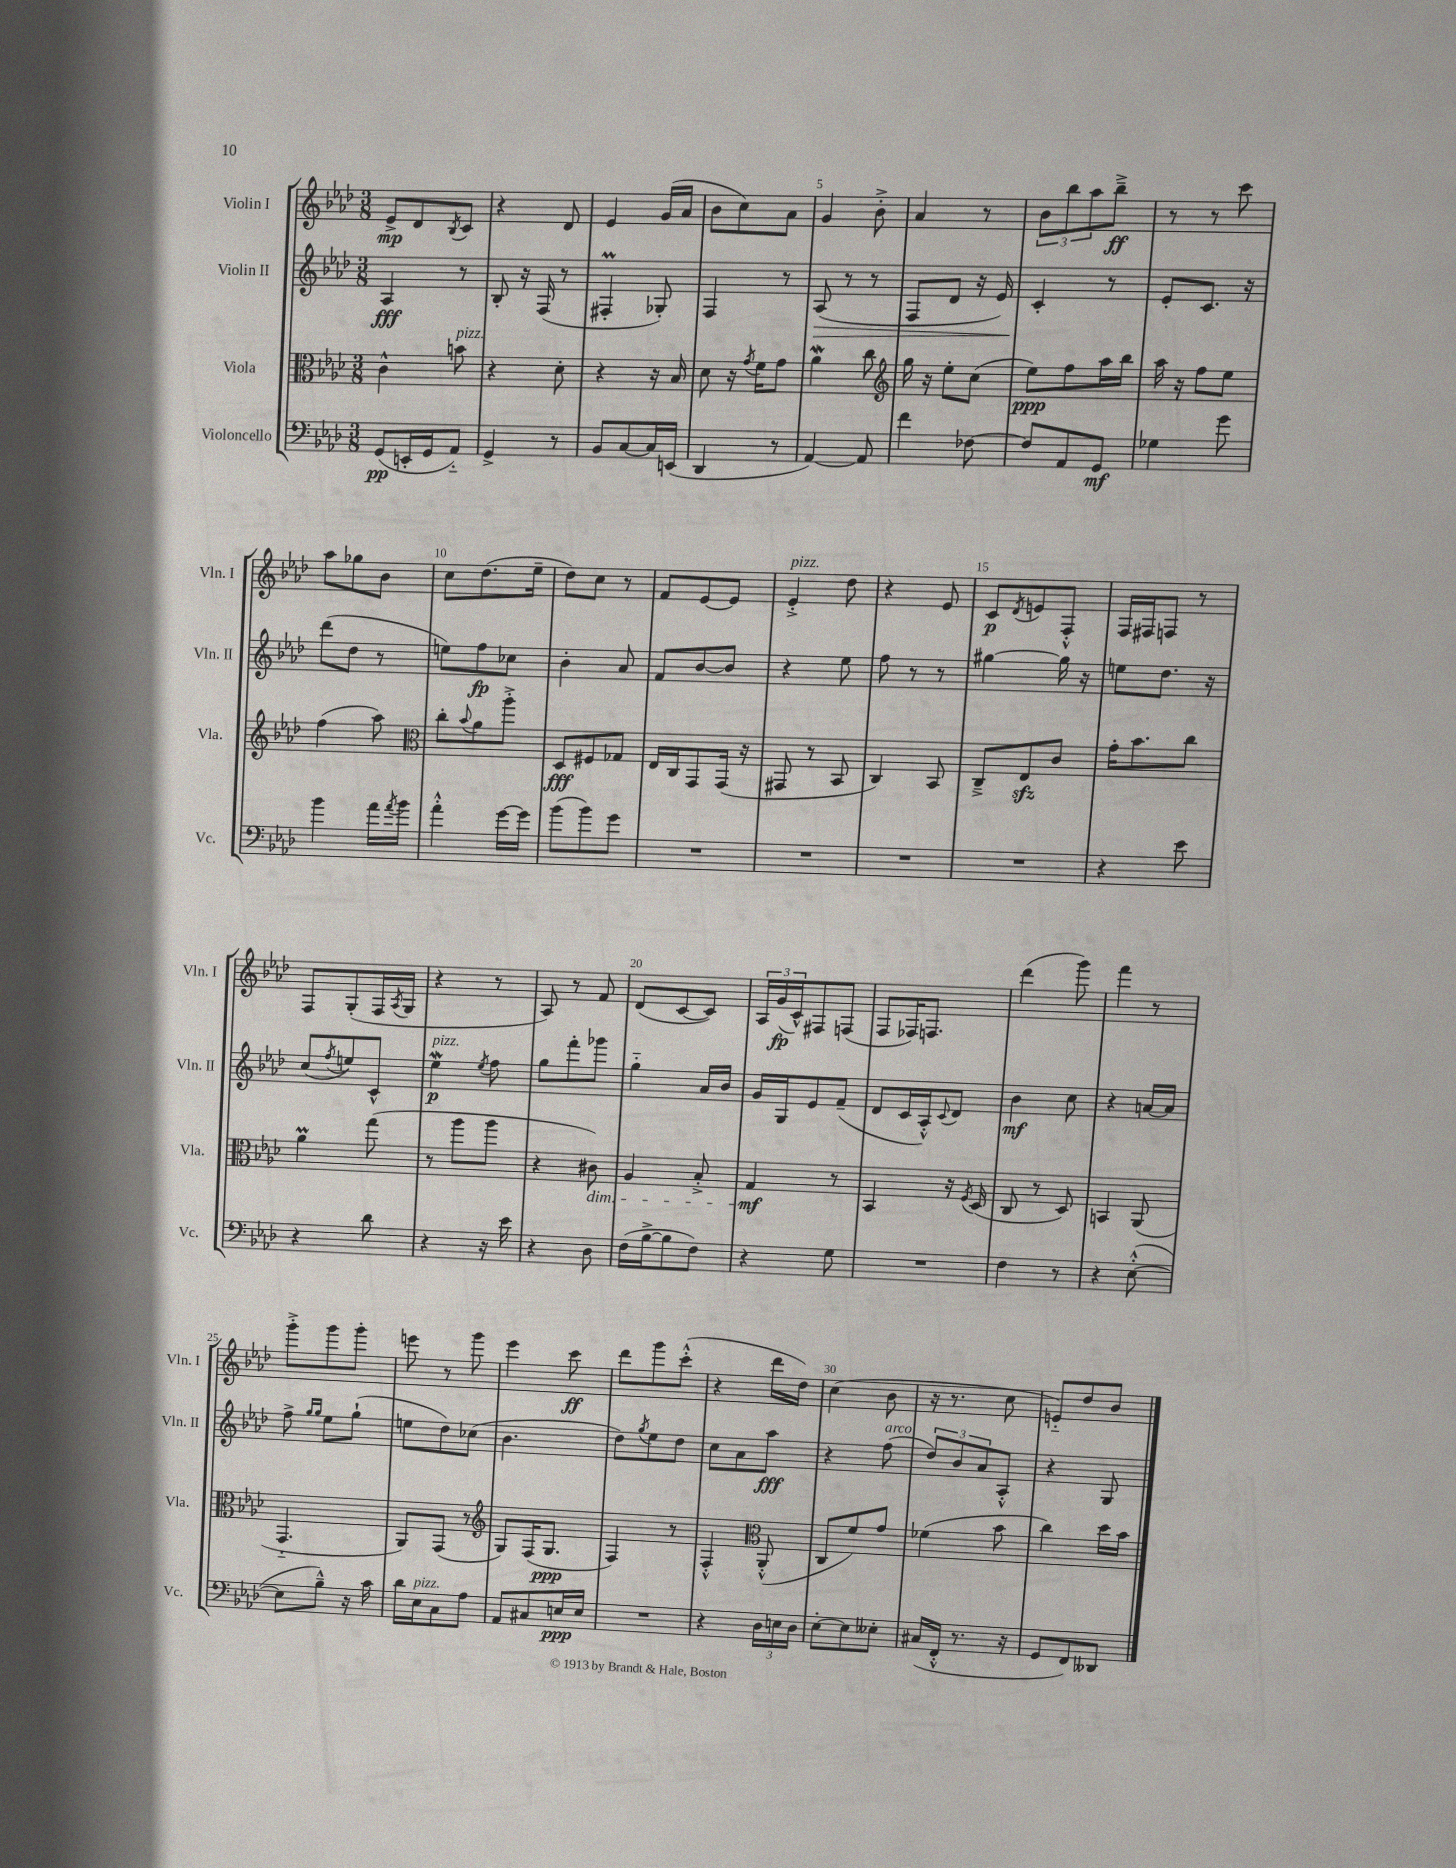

**kern	**kern	**kern	**kern
*staff4	*staff3	*staff2	*staff1
*clefF4	*clefC3	*clefG2	*clefG2
*k[b-e-a-d-]	*k[b-e-a-d-]	*k[b-e-a-d-]	*k[b-e-a-d-]
*M3/8	*M3/8	*M3/8	*M3/8
(8GG	4c^^	4A-	8e-^
16EE'	.	.	8d-
16GG	.	.	.
.	.	.	8qB-
8AA-'~)	8b	8r	8c
=	=	=	=
4GG^	4r	8B-'	4r
.	.	16r	.
.	.	(16F	.
8r	8d-'	8r	8d-
=	=	=	=
8BB-	4r	4F#'	4e-
[8C	.	.	.
16C]	16r	8G-')	(16g
(16EE	16B-	.	16a-
=	=	=	=
4DD-	8d-	4F	8b-
.	16r	.	8cc)
.	8qg	.	.
.	16f	.	.
8r	8g	8r	8a-
=	=	=	=
[4AA-)	4a-	(8A-	4g
.	.	8r	.
8AA-]	8cc	8r	8b-'^
=	=	=	=
*	*clefG2	*	*
4f	16gg	8F	4a-
.	16r	.	.
.	8ee-'	8d-	.
[8F-	(8cc	16r	8r
.	.	16e-)	.
=	=	=	=
8F-]	8ee-)	4c'	12b-
.	.	.	12bb-
8AA-	8ff	.	.
.	.	.	12aa-
8GG	16aa-	8r	8bb-~^
.	16bb-	.	.
=	=	=	=
4G-	16aa-	8e-'	8r
.	16r	.	.
.	8ff	8.c	8r
8g	8ee-	.	8ccc
.	.	16r	.
=	=	=	=
4b-	(4ff	(8ddd-	8aa-
.	.	8dd-	8gg-
16a-	8aa-)	8r	8b-
8qa-	.	.	.
16b-	.	.	.
=	=	=	=
*	*clefC3	*	*
4a-'^^	8cc'	8ee)	8cc
.	8qqb-	.	.
.	8a-	8ff	(8.dd-
[16g	8aa-'^	8cc-	.
16g]	.	.	16ee-~
=	=	=	=
(8b-	8D-	4b-'	8dd-)
8b-)	8F#	.	8cc
8g	8G-	8a-	8r
=	=	=	=
4.r	16E-	8f	8f
.	16C	.	.
.	8GG	[8b-	[8e-
.	(16GG	8b-]	8e-]
.	16r	.	.
=	=	=	=
4.r	8GG#	4r	4e-'^
.	8r	.	.
.	8BB-	8ee-	8dd-
=	=	=	=
4.r	4C)	8ff	4r
.	.	8r	.
.	8BB-	8r	8e-
=	=	=	=
4.r	8C~^	[4gg#	8c
.	.	.	8qd-
.	8E-	.	8e
.	8c	16gg#]	8F'^^
.	.	16r	.
=	=	=	=
4r	16g'	8ee	16F
.	8.b-	.	16F#
.	.	8.dd-	8F
8e-	8cc	.	8r
.	.	16r	.
=	=	=	=
4r	4a-	(8cc	8F
.	.	8qff	.
.	.	8ee)	(8G'
8d-	(8gg	8c^^	16F
.	.	.	8qA-
.	.	.	16G
=	=	=	=
4r	8r	4ee-	4r
.	8aa-	.	.
.	.	8qee-	.
16r	8aa-	8ff	8r
16e-	.	.	.
=	=	=	=
4r	4r	8gg	8A-)
.	.	8fff'	8r
8D-	8c#)	8ggg-	8f
=	=	=	=
(16F	4A-	4gg'~	(8d-
[16B-^	.	.	.
8B-]	.	.	[8c
8F)	8B-'^	16a-	8c])
.	.	16b-	.
=	=	=	=
4r	4G	16g	24A-
.	.	.	(24g
.	.	16G	.
.	.	.	24c^^)
.	.	8e-	8F#
8G	8r	(8f~	(8F
=	=	=	=
4.r	4BB-	8d-	8F
.	.	16c	16F-)
.	.	16A-'^^)	8.F
.	.	8qqc	.
.	16r	8d-	.
.	8qF	.	.
.	(16D-	.	.
=	=	=	=
4F	8C	4b-	(4ddd-
.	8r	.	.
8r	8D-)	8cc	8ggg)
=	=	=	=
4r	4BB	4r	4fff
([8E-'^^	(8AA-	[16a	8r
.	.	16a]	.
=	=	=	=
8E-]	4.GG'~	8ff^	8ggg'^
.	.	16qqgg	.
.	.	16qqgg	.
8B-~^^)	.	8ee-	8ggg
16r	.	(8gg`	8ggg'
16c	.	.	.
=	=	=	=
16d-	8AA-)	8ee	8eee
16E-	.	.	.
8C	(8GG	8dd-)	8r
8A-	8r	(8cc-	8ggg
=	=	=	=
*	*clefG2	*	*
8AA-	8G)	4.b-	4eee-
8C#	(16F	.	.
.	8.G	.	.
16E	.	.	8ccc
16E	.	.	.
=	=	=	=
4.r	4F)	8dd-)	8ddd-
.	.	8qgg	.
.	.	8ee-	8ggg
.	8r	8dd-	(8ccc'^^
=	=	=	=
4r	4F'^^	8cc	4r
.	.	8a-	.
*	*clefC3	*	*
24D-	(8AA-'^^	8aa-	16ddd-
24E	.	.	.
.	.	.	16dd-)
24D-	.	.	.
=	=	=	=
[8E-'	8C	4r	(4cc
8E-]	8f)	.	.
8E--'	8g	(8ff	8b-
=	=	=	=
(16C#	(4f-	12dd-)	16r
16FF'^^	.	.	8.r
.	.	12b-	.
8.r	.	.	.
.	.	12a-	.
.	8b-	8A-'^^	8cc
16r	.	.	.
=	=	=	=
8GG	4cc)	4r	8e'~)
8FF)	.	.	8dd-
8DD--	16dd-	8G	8b-
.	16b-	.	.
==	==	==	==
*-	*-	*-	*-
